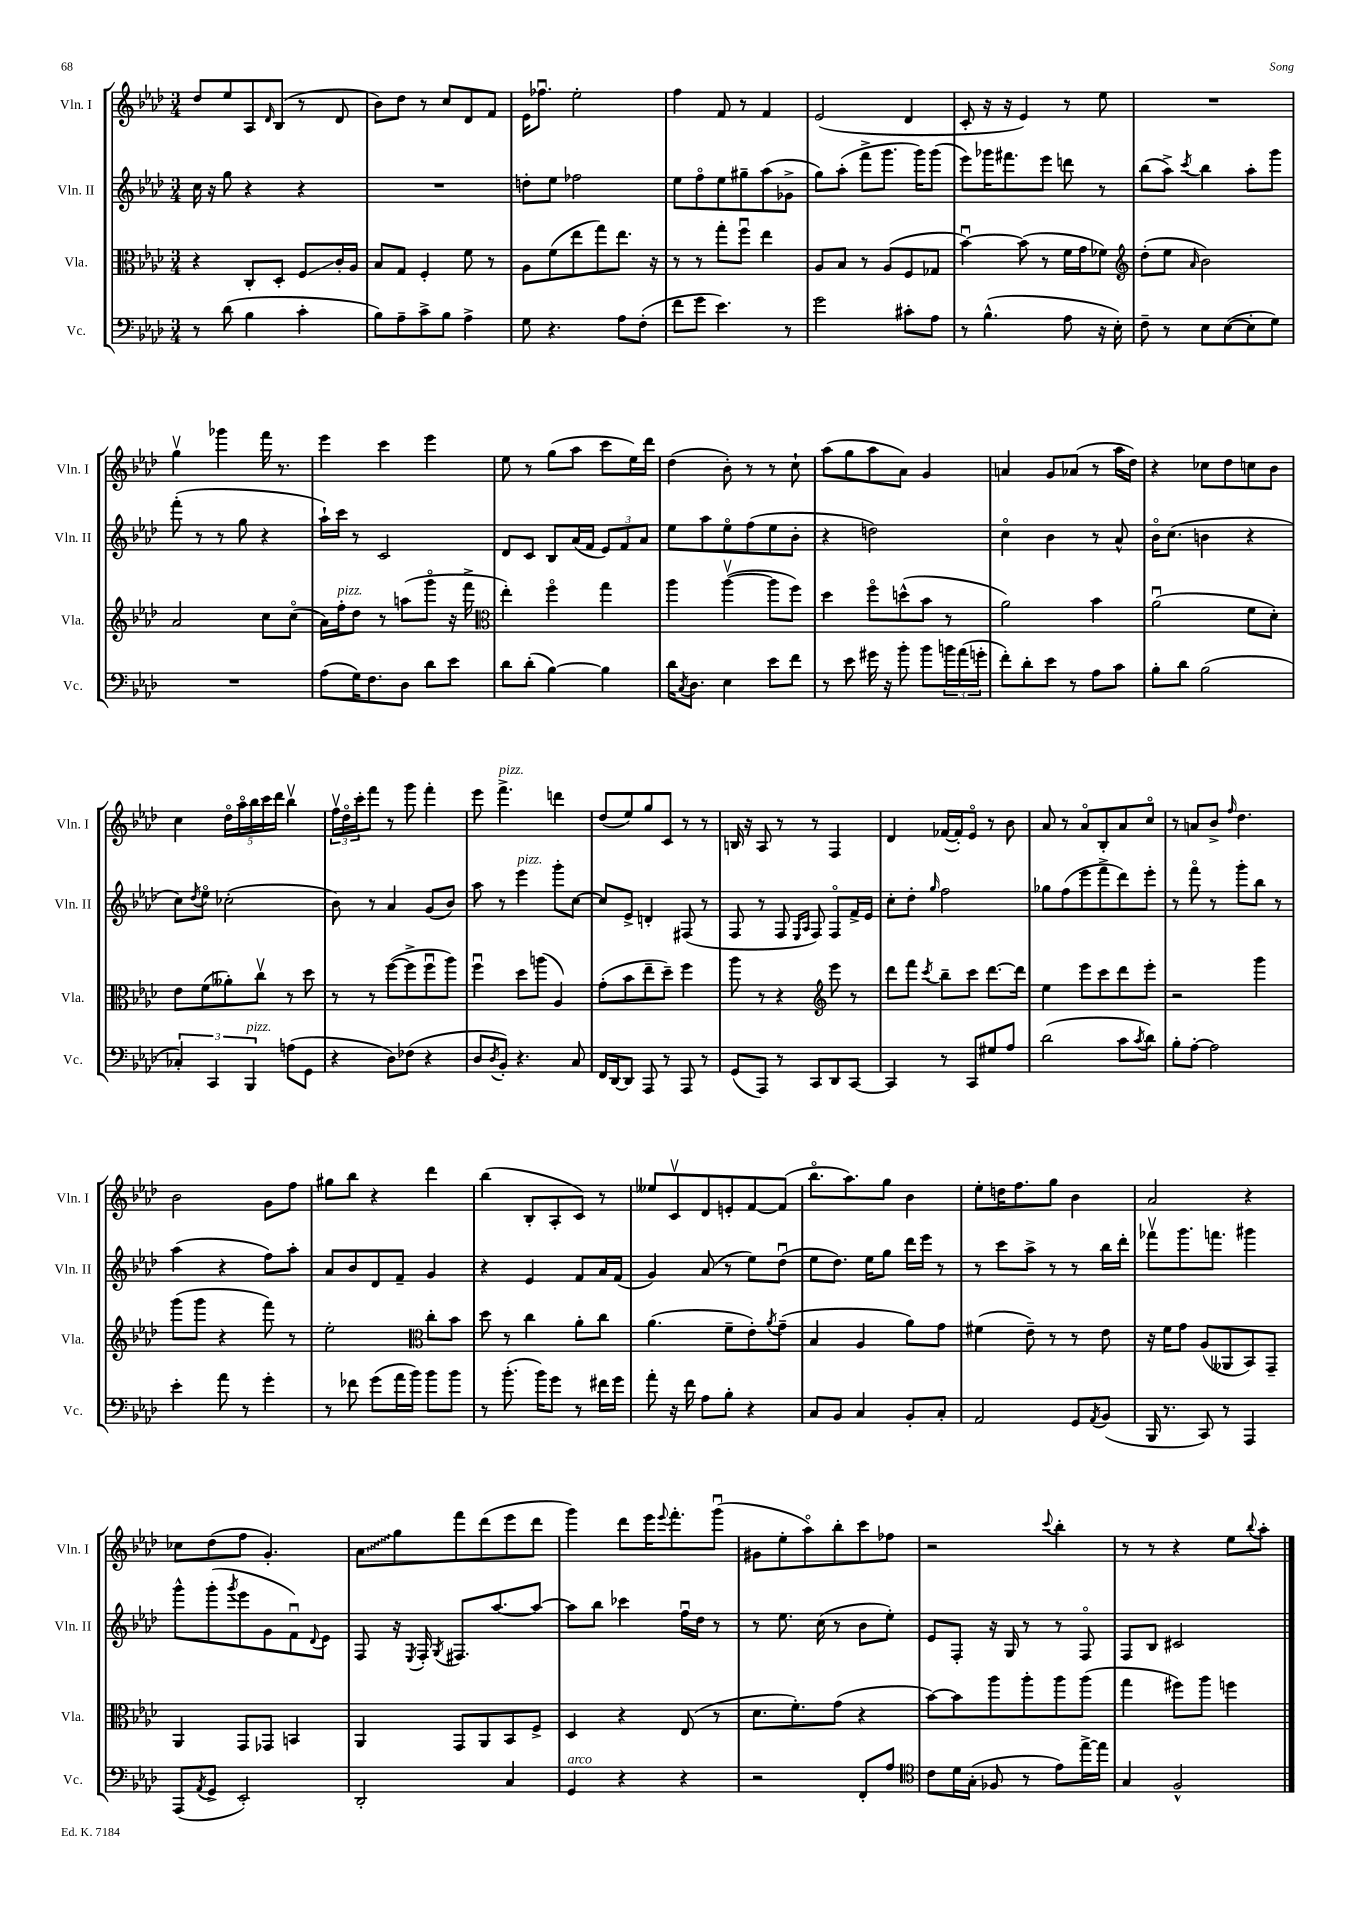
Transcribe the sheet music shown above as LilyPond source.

<<
\new StaffGroup <<
\new Staff = "s0" \with { instrumentName = "Vln. I" shortInstrumentName = "Vln. I" } {
    \clef treble \key aes \major \numericTimeSignature \time 3/4
    des''8 ees''8 aes8 \grace { des'16 } bes8( r8 des'8 |
    bes'8) des''8 r8 c''8 des'8 f'8 |
    ees'16 fes''8.\downbow ees''2-. |
    f''4 f'8 r8 f'4 |
    ees'2( des'4 |
    c'8-. r16 r16 ees'4) r8 ees''8 |
    R2. |
    g''4\upbow ges'''4 f'''16 r8. |
    ees'''4 c'''4 ees'''4 |
    ees''8 r8 g''8( aes''8 c'''8 ees''16) des'''16 |
    des''4( bes'8-.) r8 r8 c''8-! |
    aes''8( g''8 aes''8 aes'8) g'4 |
    a'4 g'8 aes'8( r8 aes''16 des''16) |
    r4 ces''8 des''8 c''8 bes'8 |
    c''4 \tuplet 5/4 { des''16\flageolet aes''16\flageolet bes''16 c'''16 des'''16 } bes''4\upbow |
    \tuplet 3/2 { f''16\upbow des''16\flageolet c'''16-. } f'''8 r8 g'''8 f'''4-. |
    ees'''8 f'''4.->^\markup { \italic "pizz." } d'''4 |
    des''8( ees''8) g''8 c'8 r8 r8 |
    b16 r16 aes8 r8 r8 f4 |
    des'4 fes'16~( fes'16-.) ees'8\flageolet r8 bes'8 |
    aes'8 r8 aes'8\flageolet bes8-. aes'8 c''8\flageolet |
    r8 a'8 bes'8-> \grace { f''16 } des''4. |
    bes'2 g'8 f''8 |
    gis''8 bes''8 r4 des'''4 |
    bes''4( bes8-. aes8-. c'8) r8 |
    eeses''8 c'8\upbow des'8 e'8-. f'8~ f'8( |
    bes''8.\flageolet aes''8.) g''8 bes'4 |
    ees''8-. d''16 f''8. g''8 bes'4 |
    aes'2 r4 |
    ces''8 des''8( f''8 g'4.-.) |
    \once \override Glissando.style = #'zigzag aes'8\glissando g''8 f'''8 des'''8( ees'''8 des'''8 |
    g'''4) des'''8 ees'''16 \appoggiatura { ees'''8 } f'''8.-. g'''8\downbow( |
    gis'8 ees''8-. aes''8\flageolet) bes''8-. c'''8 fes''8 |
    r2 \appoggiatura { c'''8 } bes''4-. |
    r8 r8 r4 ees''8 \appoggiatura { bes''8 } aes''8-. \bar "|." |
}
\new Staff = "s1" \with { instrumentName = "Vln. II" shortInstrumentName = "Vln. II" } {
    \clef treble \key aes \major \numericTimeSignature \time 3/4
    c''16 r16 g''8 r4 r4 |
    R2. |
    d''8-. ees''8 fes''2 |
    ees''8 f''8\flageolet ees''8 gis''8-- aes''8( ges'8-> |
    g''8) aes''8-.( f'''8-> g'''8. g'''16) g'''8( |
    ees'''8) ges'''16 fis'''8. ees'''8 d'''8 r8 |
    bes''8( aes''8->) \acciaccatura { c'''8 } bes''4 aes''8-. g'''8 |
    f'''8-.( r8 r8 g''8 r4 |
    aes''16-!) c'''16 r8 c'2 |
    des'8 c'8 bes8 aes'16( f'16 \tuplet 3/2 { ees'8) f'8 aes'8 } |
    ees''8 aes''8 ees''8\flageolet f''8( ees''8 bes'8-. |
    r4 d''2) |
    c''4\flageolet bes'4 r8 aes'8-^ |
    bes'16\flageolet c''8.( b'4 r4 |
    c''8) \acciaccatura { des''8 } ees''8\flageolet ces''2-.( |
    bes'8) r8 aes'4 g'8( bes'8) |
    aes''8 r8 ees'''4^\markup { \italic "pizz." } g'''8-. c''8~ |
    c''8 ees'8-> d'4-. fis8( r8 |
    f8 r8 f8 \grace { ees16 aes16 } f8) f8\flageolet f'16-> ees'16 |
    c''8-. des''8-. \grace { g''16 } f''2 |
    ges''8 f''8( ees'''8 f'''8-> des'''8) ees'''8-. |
    r8 f'''8\flageolet r8 g'''8-. bes''8 r8 |
    aes''4( r4 f''8) aes''8-. |
    aes'8 bes'8 des'8 f'8-- g'4 |
    r4 ees'4 f'8 aes'16 f'16( |
    g'4) aes'8( r8 ees''8) des''8\downbow( |
    ees''8 des''8.) ees''16 g''8 des'''16 ees'''16 r8 |
    r8 c'''8 aes''8-> r8 r8 bes''16 des'''16-. |
    fes'''8\upbow g'''8. f'''8. gis'''4 |
    g'''8-^ g'''8-.( \acciaccatura { g'''8 } ees'''8 g'8 f'8\downbow) \appoggiatura { des'8 } ees'8 |
    f8 r16 \acciaccatura { ees8 } f16-. \acciaccatura { g8 } fis8. aes''8.~ aes''8~ |
    aes''8 bes''8 ces'''4 f''16\downbow des''16 r8 |
    r8 ees''8. c''16( r8 bes'8 ees''8-.) |
    ees'8 f8-. r16 g16 r8 r8 f8\flageolet |
    f8 bes8 cis'2 \bar "|." |
}
\new Staff = "s2" \with { instrumentName = "Vla." shortInstrumentName = "Vla." } {
    \clef alto \key aes \major \numericTimeSignature \time 3/4
    r4 c8-. des8-. f8\glissando c'16-. aes16 |
    bes8 g8 f4-. f'8 r8 |
    aes8 f'8( ees''8 g''8) ees''8. r16 |
    r8 r8 g''8-. f''8\downbow ees''4 |
    aes8 bes8 r8 aes8( f8 ges8 |
    bes'4~\downbow) bes'8( r8 f'16 g'16 fes'8) |
    \clef treble des''8-.( ees''8 \grace { aes'16 } bes'2) |
    aes'2 c''8 c''8\flageolet( |
    aes'16) f''16-.^\markup { \italic "pizz." } des''8 r8 a''8( g'''8\flageolet r16 f'''16-> |
    \clef alto ees''4-.) f''4\flageolet g''4 |
    aes''4 aes''4~\upbow( aes''8 f''8) |
    des''4 f''8\flageolet d''8-^( bes'8 r8 |
    aes'2) bes'4 |
    aes'2\downbow( f'8 des'8-.) |
    ees'8 f'8( aeses'8-.) c''8\upbow r8 des''8 |
    r8 r8 f''8~( f''8-> f''8\downbow aes''8) |
    f''4\downbow des''8 a''8( aes4) |
    g'8-.( bes'8 ees''8-- des''8--) f''4 |
    aes''8 r8 r4 \clef treble ees'''8 r8 |
    des'''8 f'''8 \acciaccatura { c'''8 } bes''8-- c'''8 des'''8.~ des'''16 |
    ees''4 ees'''8 c'''8 des'''8 ees'''8-. |
    r2 g'''4 |
    g'''8( g'''8 r4 f'''8) r8 |
    ees''2-. \clef alto c''8-. bes'8 |
    des''8 r8 c''4 aes'8-. c''8 |
    aes'4.( f'8-- ees'8-.) \acciaccatura { aes'8 } g'8--( |
    bes4 aes4 aes'8) g'8 |
    fis'4( ees'8--) r8 r8 ees'8 |
    r16 f'16 g'8 aes8( aeses,8 bes,8) g,8-- |
    aes,4 g,8 ges,8 b,4 |
    aes,4 g,8 aes,8 bes,8 f8-> |
    des4 r4 ees8( r8 |
    des'8. f'8.-.) g'8( r4 |
    bes'8~) bes'8 aes''8 aes''8-. aes''8 aes''8( |
    g''4 fis''8) aes''8 f''4 \bar "|." |
}
\new Staff = "s3" \with { instrumentName = "Vc." shortInstrumentName = "Vc." } {
    \clef bass \key aes \major \numericTimeSignature \time 3/4
    r8 des'8( bes4 c'4-. |
    bes8) aes8-- c'8-> bes8 aes4-> |
    g8 r4. aes8 f8-.( |
    f'8 g'8 ees'4.) r8 |
    g'2 cis'8-. aes8 |
    r8 bes4.-^( aes8 r16 ees16-.) |
    f8-- r8 ees8 ees8~( ees8-. g8) |
    R2. |
    aes8( g16) f8. des8 des'8 ees'8 |
    des'8 des'8-.( bes4~) bes4 |
    des'16 \acciaccatura { c8 } des8. ees4 ees'8 f'8 |
    r8 ees'8 gis'16 r16 bes'8-. bes'8 \tuplet 3/2 { b'16 aes'16( g'16-. } |
    f'8-.) des'8-. ees'8 r8 aes8 c'8 |
    bes8-. des'8 bes2( |
    \tuplet 3/2 { ces4-.) c,4 bes,,4^\markup { \italic "pizz." } } a8( g,8 |
    r4 des8) fes8( r4 |
    des8 \acciaccatura { des8 } bes,8-.) r4. c8 |
    f,16 des,16~ des,8 aes,,8 r8 aes,,8 r8 |
    g,8( aes,,8) r8 c,8 des,8 c,8~ |
    c,4 r8 c,8 gis8 aes8 |
    des'2( c'8 \acciaccatura { c'8 } des'8) |
    bes8-. aes8~-. aes2 |
    ees'4-. aes'8 r8 g'4-. |
    r8 fes'8 g'8( aes'16 bes'16) bes'8 bes'8 |
    r8 bes'8.-.( bes'16) g'8 r8 fis'16 g'16 |
    aes'8-. r16 f'16 aes8 bes8-. r4 |
    c8 bes,8 c4 bes,8-. c8-. |
    aes,2 g,8 \acciaccatura { aes,8 } bes,8( |
    bes,,16 r8. c,8) r8 aes,,4 |
    aes,,8( \acciaccatura { aes,8 } g,8-> ees,2-.) |
    des,2-. c4 |
    g,4^\markup { \italic "arco" } r4 r4 |
    r2 f,8-. aes8 |
    \clef tenor c'8 des'16 g16-.( fes8 r8 ees'8) ees''16~-> ees''16 |
    g4 f2-^ \bar "|." |
}
>>
>>
\layout { \context { \Score \remove "Bar_number_engraver" } }
